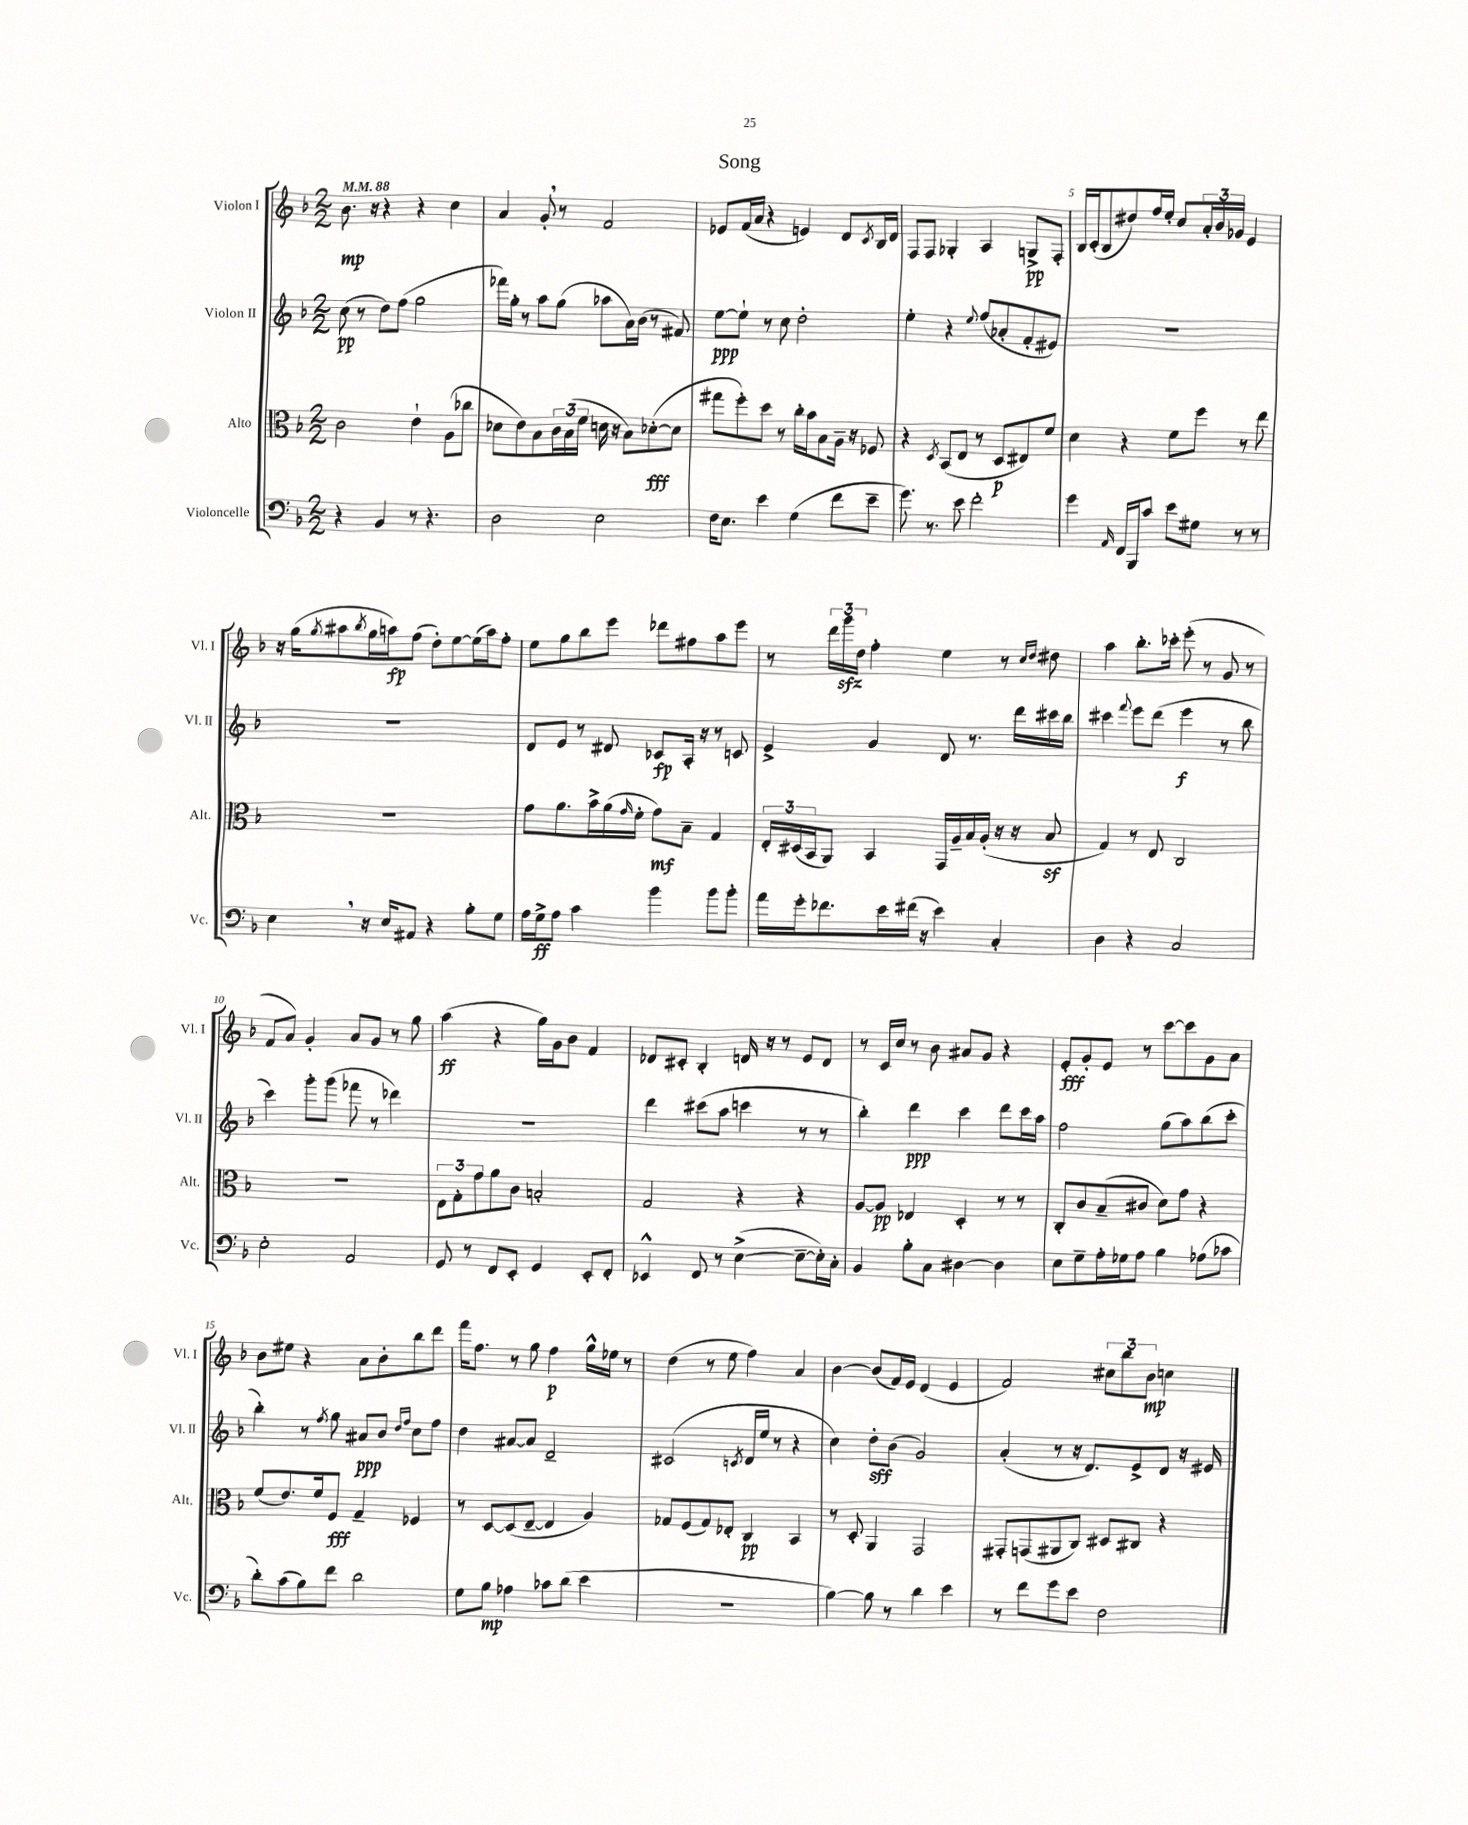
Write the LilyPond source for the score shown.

\header { title = "Song" }
<<
\new StaffGroup <<
\new Staff = "s0" \with { instrumentName = "Violon I" shortInstrumentName = "Vl. I" } {
    \clef treble \key f \major \numericTimeSignature \time 2/2 \tempo 4 = 88
    bes'8.\mp r16 r4 r4 c''4 |
    a'4 g'8-. \breathe r8 f'2 |
    ees'8 f'16( a'16 r4 e'4) d'8 \acciaccatura { c'8 } bes16 d'16 |
    f8 f8 ges4-. a4 g8->\pp f8-. |
    bes16 c'16-.( bes8 dis''8) f''16 e''16-. c''8 \tuplet 3/2 { a'16-. bes'16 ges'16 } e'4 |
    r16 g''16( \acciaccatura { g''8 } ais''8 \acciaccatura { bes''8 } g''16 a''16\fp) f''8( d''8-.) e''8~ e''16( a''16) f''8-. |
    e''8 g''8 bes''8 e'''8 des'''8 fis''8 a''8 e'''8 |
    r8 \tuplet 3/2 { d'''16 g'''16\sfz d''16 } f''4-. e''4 r8 \grace { c''16 d''16 } dis''8 |
    a''4 bes''8.-. ces'''16-. e'''8-.( r8 g'8 r8 |
    f'8 a'8) g'4-. a'8 g'8 r8 g''8 |
    a''4\ff( r4 g''16) g'16 bes'8 f'4 |
    des'8 cis'8-. bes4-. d'16 r16 r8 e'8 d'8 |
    r8 c'16 c''16 r8 bes'8 ais'8 g'8 r4 |
    e'8-.\fff g'8-. e'8 r8 c'''8~ c'''8 g'8 a'8 |
    bes'8 eis''8 r4 a'8 bes'8-. bes''8 d'''8 |
    f'''16 f''8. r8 g''8 f''4\p g''16-^ ees''16 r8 |
    d''4( r8 e''8 f''4) a'4 |
    bes'4~ bes'8( f'16) e'16 d'4( e'4 |
    f'2) \tuplet 3/2 { cis''8 bes''8 bes'8\mp } c''4 \bar "|." |
}
\new Staff = "s1" \with { instrumentName = "Violon II" shortInstrumentName = "Vl. II" } {
    \clef treble \key f \major \numericTimeSignature \time 2/2
    c''8\pp( r8 d''8) f''8( g''2 |
    fes'''16) g''16-. r8 a''8 g''8( aes''8 a'16) bes'16( r8 fis'8) |
    e''8~\ppp e''8-! r8 c''8 d''2-. |
    e''4-. r4 \appoggiatura { e''8 } f''8( aes'8-. f'8-. eis'8) |
    R1 |
    R1 |
    d'8 e'8 r8 dis'8 ces'8\fp a16-. r16 r8 c'8 |
    e'4-> g'4 d'8 r8. d'''16 cis'''16 bes''16 |
    cis'''4 \appoggiatura { f'''8 } e'''8 d'''8( e'''4\f r8 bes''8 |
    c'''4) g'''8-. g'''8( fes'''8 r8 des'''4) |
    R1 |
    d'''4 cis'''8( a''8 c'''4 r8 r8 |
    bes''4-.) d'''4\ppp c'''4 d'''8 c'''16 a''16 |
    f''2 g''8( a''8) bes''8( c'''8-. |
    bes''4-.) r8 \acciaccatura { f''8 } g''8 ais'8\ppp bes'8 \grace { d''16 f''16 } c''8 f''8 |
    d''4 ais'8~ ais'8 d'2-- |
    cis'2( \acciaccatura { c'8 } d'16 e''16 r8 r4 |
    c''4) d''8-.\sff bes'8( g'2) |
    a'4-.( r8 r16 d'8.) e'8-> d'8 r16 eis'16 \bar "|." |
}
\new Staff = "s2" \with { instrumentName = "Alto" shortInstrumentName = "Alt." } {
    \clef alto \key f \major \numericTimeSignature \time 2/2
    c'2 e'4-! a8( ces''8 |
    des'8 e'8) bes8 \tuplet 3/2 { c'16 bes16( f'16 } d'16 r16 bes8) des'8~-.\fff( des'8 |
    gis''8 f''8-.) d''8 r8 c''16-. bes'16 bes8 a16-- r16 fes8 |
    r4 \acciaccatura { d8 } bes,8( e8 r8 d8\p eis8) f'8 |
    d'4 r4 f'8 f''8 r8 e''8 |
    R1 |
    g'8 a'8. bes'16-> a'16( \grace { g'16 } f'16-. g'8\mf) bes8-- g4 |
    \tuplet 3/2 { e16-. dis16( bes,16 } a,8) bes,4 g,16 a16-- bes16 a16-.( r16 r16 bes8\sf |
    g4) r8 e8 c2 |
    R1 |
    \tuplet 3/2 { e8 g8-. g'8 } a'8 c'8 b2-. |
    g2 r4 r4 |
    a8~ a8\pp ees4 d4-. r8 r8 |
    c8-. c'8 bes8--( cis'8 d'8) g'8 r4 |
    f'8( e'8.) f'16 f8\fff g4-- fes4 |
    r8 d8~ d8( e8~-- e4 a4) |
    ges8 f8( ges8) ees8-. c4\pp bes,4 |
    r8 d8-. a,4 g,2 |
    gis,8-. g,8( ais,8 c8) dis8 cis8 r4 \bar "|." |
}
\new Staff = "s3" \with { instrumentName = "Violoncelle" shortInstrumentName = "Vc." } {
    \clef bass \key f \major \numericTimeSignature \time 2/2
    r4 bes,4 r8 r4. |
    d2 e2 |
    f16 e8. e'4 g4( f'8 e'8-- |
    g'8.) r8. e'8 f'2-. |
    g'4 \grace { a,16 } f,16 bes,,16 c'8 e'8 gis8 r8 r8 |
    e4 \breathe r16 e16 ais,8 r4 bes8-. g8 |
    a16 g16->\ff a8 c'4 bes'4 bes'8 bes'8-. |
    a'16 g'16-. fes'8. e'16 fis'16( r16 e'4) c4-. |
    d4 r4 c2 |
    e2-. a,2 |
    g,8 r8 f,8 e,8-. g,4 e,8-. f,8-. |
    ees,4-^ f,8 r8 e4~->( e8~-- e16-.) c16-. |
    bes,4 bes8-. c8 dis4~ dis4 |
    e8 g8-- a16-. ges16 a8 bes4 aes8( ces'8 |
    d'8-.) c'8( bes8) f'8 d'2 |
    g8 bes8\mp aes4 ces'8 d'8( e'4 |
    R1 |
    bes4~) bes8 r8 d'4 e'4 |
    r8 f'8 g'8 e'8 f2 \bar "|." |
}
>>
>>
\layout { \context { \Score \override BarNumber.break-visibility = ##(#f #t #t) barNumberVisibility = #(every-nth-bar-number-visible 5) } }
